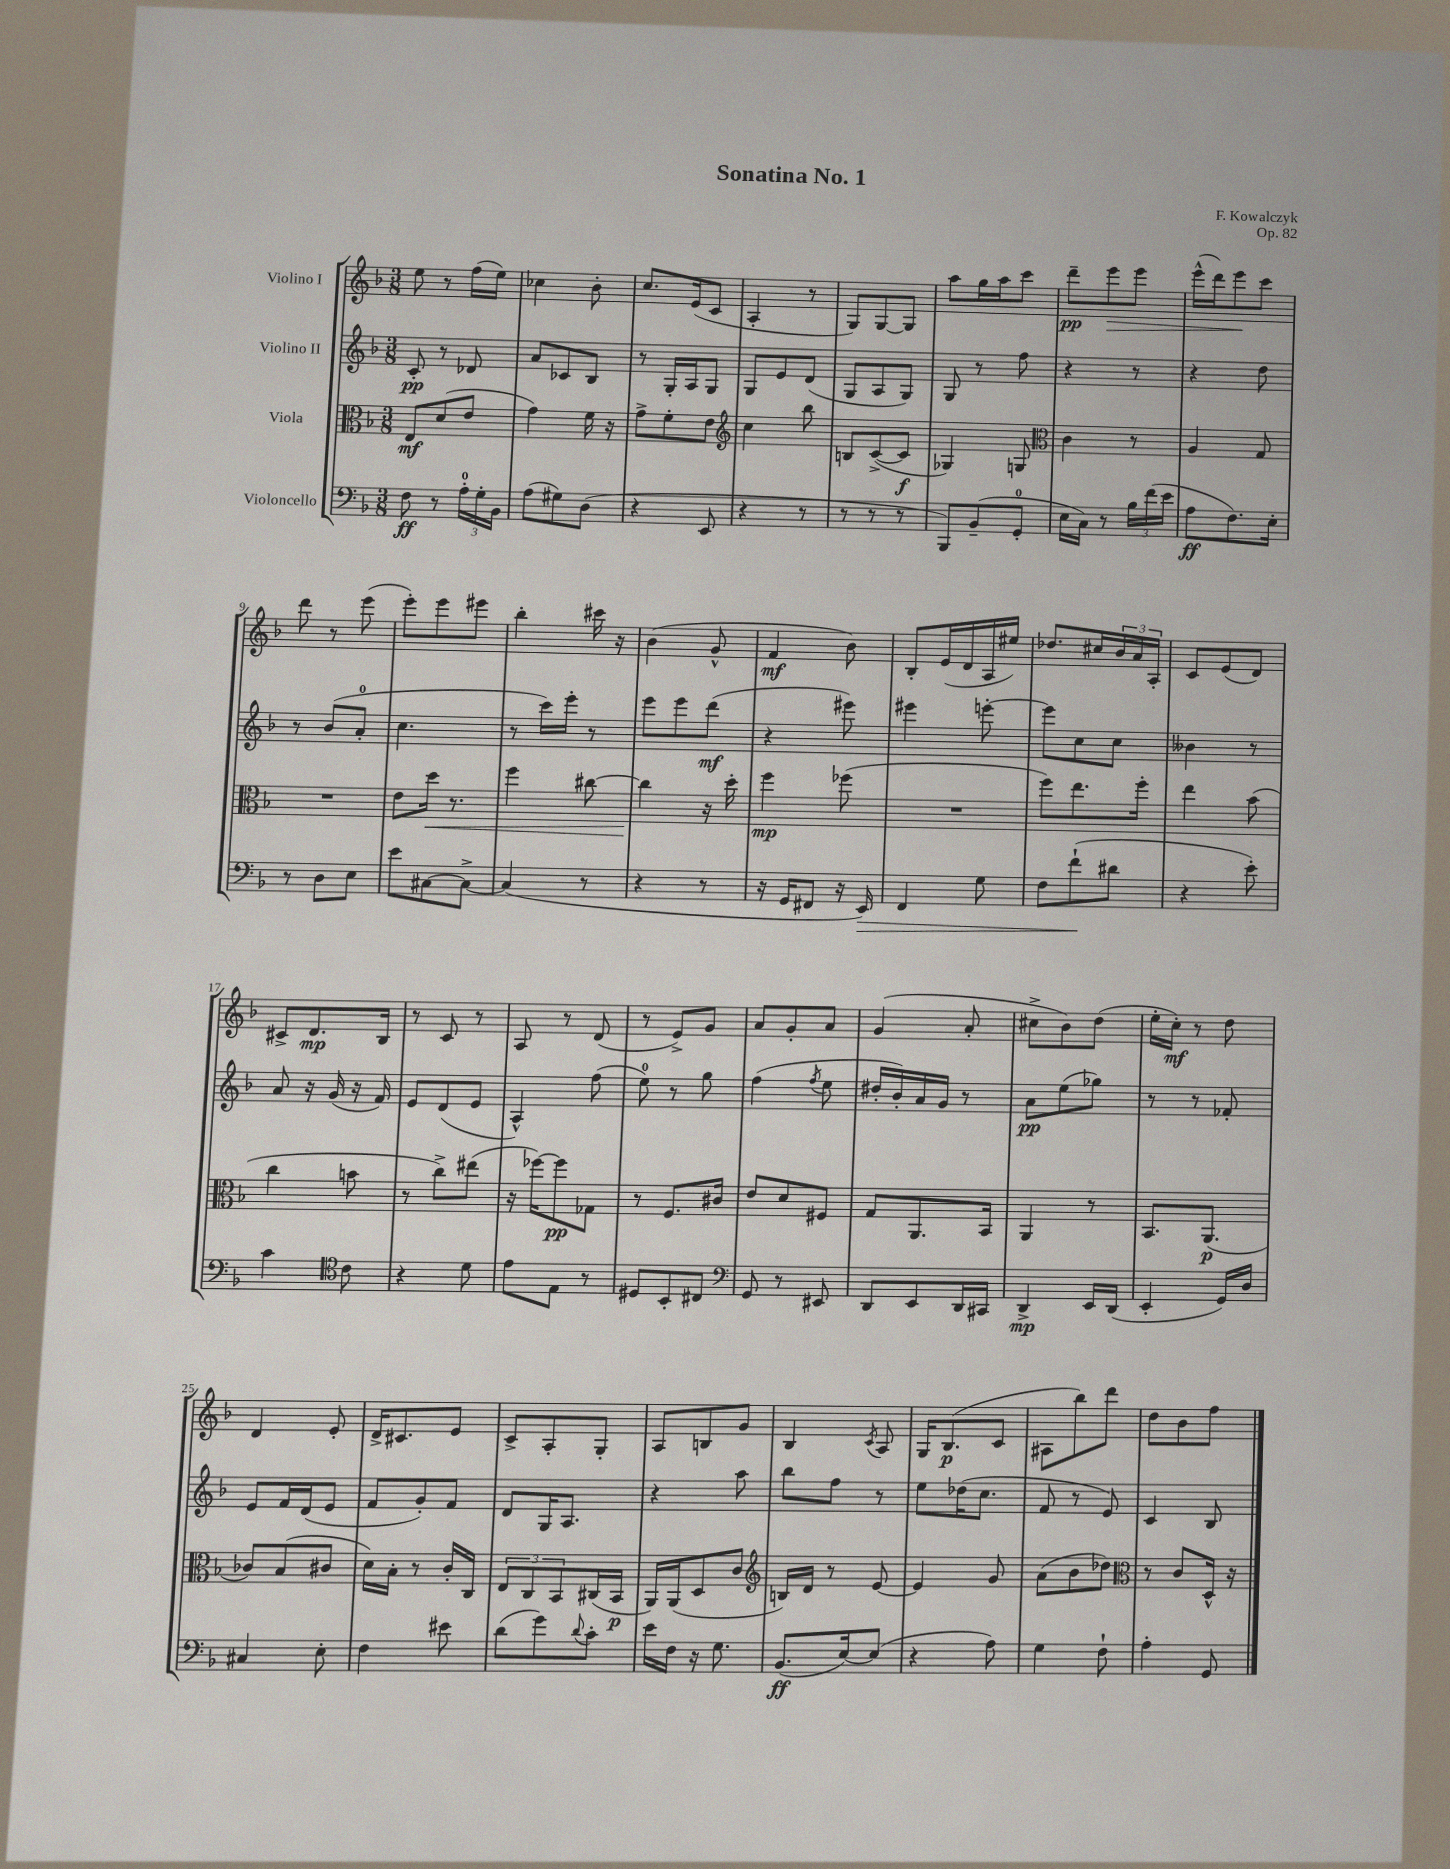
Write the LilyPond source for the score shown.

\header { title = "Sonatina No. 1" composer = "F. Kowalczyk" opus = "Op. 82" }
<<
\new StaffGroup <<
\new Staff = "s0" \with { instrumentName = "Violino I" } {
    \clef treble \key f \major \numericTimeSignature \time 3/8
    e''8 r8 f''16( e''16) |
    ces''4 bes'8-. |
    c''8. e'16( c'8 |
    a4-. r8 |
    g8) g8~ g8 |
    a''8 g''16 a''16 c'''8 |
    d'''8--\pp e'''8\> e'''8 |
    e'''16-^( d'''16) e'''8\! c'''8 |
    d'''8 r8 e'''8( |
    e'''8-.) e'''8 eis'''8 |
    bes''4-. cis'''16 r16 |
    bes'4( g'8-^ |
    f'4\mf bes'8) |
    bes8-. e'16( d'16 a16 eis''16) |
    des''8. cis''16 \tuplet 3/2 { bes'16 a'16 a16-. } |
    c'8 e'8( d'8) |
    cis'8-> d'8.\mp bes16 |
    r8 c'8 r8 |
    a8 r8 d'8( |
    r8 e'8->) g'8 |
    a'8 g'8-. a'8 |
    g'4( a'8-. |
    cis''8-> bes'8) d''8( |
    e''16-. c''16-.\mf) r8 d''8 |
    d'4 e'8-. |
    d'16-> cis'8. e'8 |
    c'8-> a8-. g8-. |
    a8 b8 g'8 |
    bes4 \acciaccatura { c'8 } a8 |
    g16 bes8.\p( c'8 |
    ais8 bes''8) d'''8 |
    d''8 bes'8 f''8 \bar "|." |
}
\new Staff = "s1" \with { instrumentName = "Violino II" } {
    \clef treble \key f \major \numericTimeSignature \time 3/8
    c'8-.\pp r8 des'8 |
    a'8 ces'8 bes8 |
    r8 g16-. a16 g8 |
    g8 e'8 d'8( |
    g8 a8 g8) |
    g8 r8 f''8 |
    r4 r8 |
    r4 d''8 |
    r8 bes'8( a'8-0-. |
    c''4. |
    r8 c'''16) e'''16-. r8 |
    e'''8 e'''8 d'''8\mf( |
    r4 eis'''8) |
    eis'''4 e'''8~-. |
    e'''8 c''8 c''8 |
    beses'4 r8 |
    a'8 r16 g'16( r16 f'16) |
    e'8 d'8( e'8 |
    a4-^) f''8( |
    e''8-0) r8 g''8 |
    f''4( \acciaccatura { f''8 } e''8 |
    dis''16-. bes'16-.) a'16 g'16 r8 |
    a'8\pp e''8( ges''8) |
    r8 r8 fes'8-. |
    e'8 f'16 d'16( e'8 |
    f'8 g'8-.) f'8 |
    d'8 g16 a8. |
    r4 a''8 |
    bes''8 f''8 r8 |
    e''8 des''16( c''8. |
    f'8 r8 e'8) |
    c'4 bes8 \bar "|." |
}
\new Staff = "s2" \with { instrumentName = "Viola" } {
    \clef alto \key f \major \numericTimeSignature \time 3/8
    e8\mf d'8( e'8 |
    g'4) f'16 r16 |
    g'8-> f'8-. e'8 |
    \clef treble c''4 bes''8 |
    b8 c'8~->( c'8\f |
    ges4) g8 |
    \clef alto c'4 r8 |
    a4 g8 |
    R4. |
    e'8 d''16\< r8. |
    f''4 cis''8~ |
    cis''4\! r16 d''16-. |
    f''4\mp fes''8( |
    R4. |
    f''8) e''8. f''16-. |
    e''4 bes'8( |
    c''4 b'8 |
    r8 c''8->) eis''8( |
    r16 fes''16~) fes''8\pp ges8 |
    r8 f8. cis'16 |
    e'8 d'8 fis8 |
    g8 a,8. bes,16 |
    a,4 r8 |
    bes,8. a,8.\p( |
    ces'8) bes8( cis'8 |
    d'16) bes16-. r8 c'16-. c16 |
    \tuplet 3/2 { e8 c8 bes,8 } cis16( bes,16\p |
    a,16) a,16( d8 c'8 |
    \clef treble b16) d'16 r8 e'8~ |
    e'4 g'8 |
    a'8( bes'8 des''8) |
    \clef alto r8 c'8 d16-^ r16 \bar "|." |
}
\new Staff = "s3" \with { instrumentName = "Violoncello" } {
    \clef bass \key f \major \numericTimeSignature \time 3/8
    f8\ff r8 \tuplet 3/2 { a16-0-. g16-. bes,16 } |
    a8( gis8) d8( |
    r4 e,8 |
    r4 r8 |
    r8 r8 r8 |
    bes,,8) bes,8--( g,8-0-. |
    e16 c16) r8 \tuplet 3/2 { bes16 f'16( e'16 } |
    a8\ff f8.) e16-. |
    r8 d8 e8 |
    e'8 cis8~ cis8~-> |
    cis4( r8 |
    r4 r8 |
    r16 g,16 fis,8 r16 e,16\>) |
    f,4 g8 |
    f8 f'8-!\!( dis'8 |
    r4 e'8-.) |
    c'4 \clef tenor c'8 |
    r4 d'8 |
    e'8 e8 r8 |
    dis8 bes,8-. cis8 |
    \clef bass g,8 r8 eis,8 |
    d,8 e,8 d,16 cis,16 |
    d,4->\mp e,16 d,16( |
    e,4-. g,16) d16 |
    cis4 e8-. |
    f4 eis'8 |
    d'8( g'8) \appoggiatura { d'8 } c'8-. |
    e'16 f16 r16 g8. |
    bes,8.\ff( e16~) e8( |
    r4 a8) |
    g4 f8-! |
    a4-. g,8 \bar "|." |
}
>>
>>
